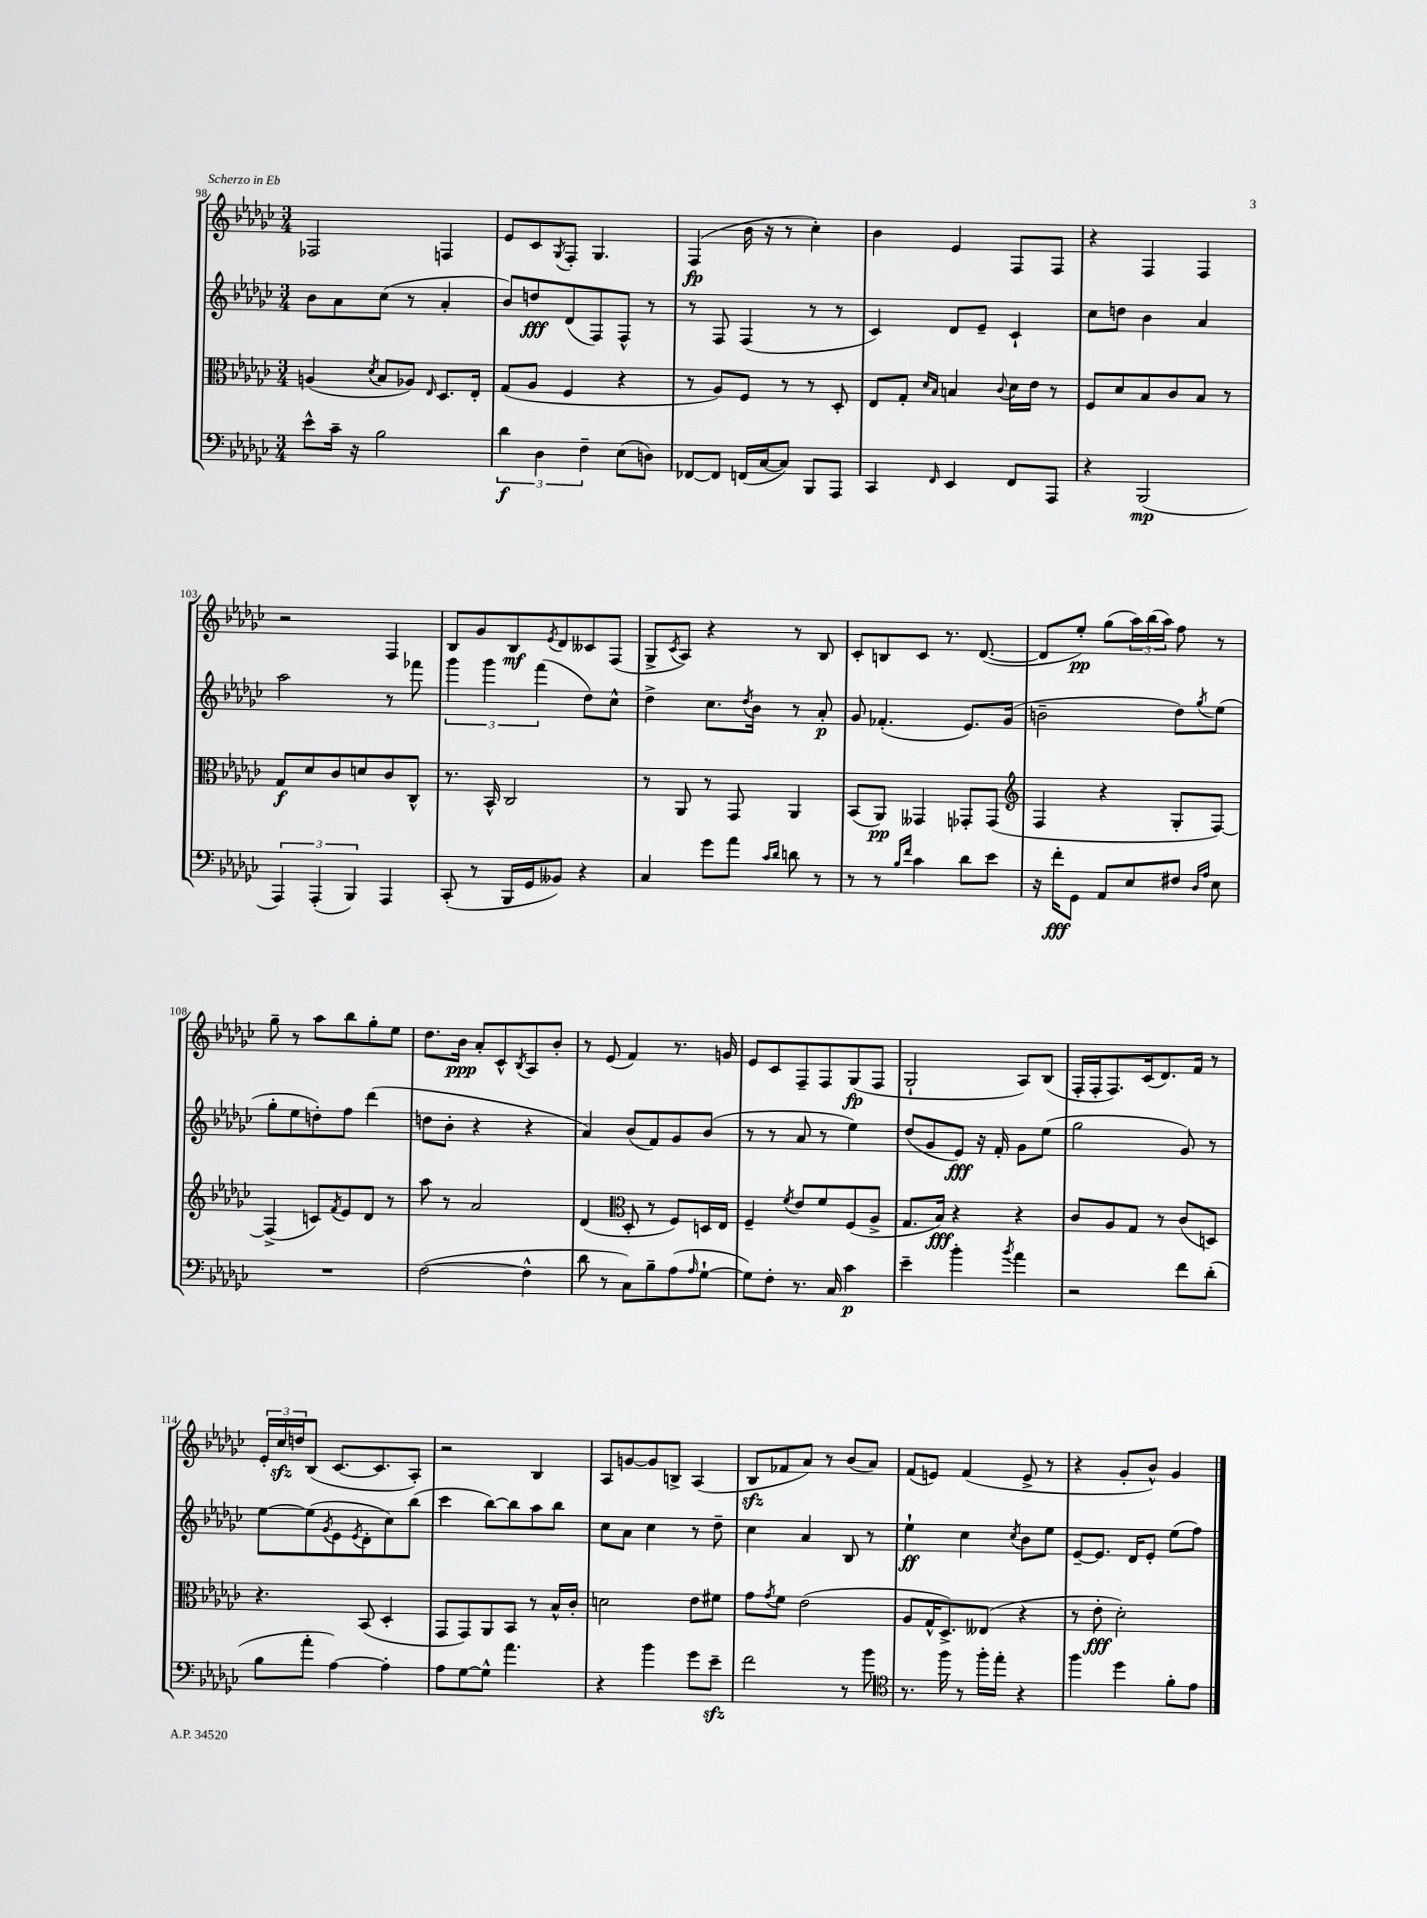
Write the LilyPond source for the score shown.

<<
\new StaffGroup <<
\new Staff = "s0" {
    \clef treble \key ges \major \numericTimeSignature \time 3/4
    fes2 f4 |
    ees'8 ces'8 \acciaccatura { ges8 } f8-. ges4. |
    f4\fp( bes'16 r16 r8 ces''4-.) |
    bes'4 ees'4 f8 f8 |
    r4 f4 f4 |
    r2 f4 |
    bes8 ges'8 bes8\mf \acciaccatura { ees'8 } des'8 ceses'8 f8( |
    ges8-> \acciaccatura { ces'8 } aes8) r4 r8 bes8 |
    ces'8-. b8 ces'8 r8. des'8.~( |
    des'8 ees''8-.\pp) ges''8( \tuplet 3/2 { aes''16) bes''16( aes''16) } f''8 r8 |
    ges''8-- r8 aes''8 bes''8 ges''8-. ees''8 |
    des''8. bes'16\ppp aes'8-. ces'8-^ \acciaccatura { bes8 } aes8 bes'8-. |
    r8 ees'8( f'4) r8. g'16 |
    ees'8 ces'8 f8-- f8 ges8\fp( f8 |
    ges2-! aes8) bes8( |
    f16-. f16-. f8.) ces'16( des'8.) f'16 r8 |
    \tuplet 3/2 { ees'16-. ces''16\sfz d''16 } bes8( ces'8.~ ces'8. aes8-.) |
    r2 bes4 |
    aes8 g'8~ g'8 b8-> aes4( |
    bes8\sfz fes'8 aes'8) r8 bes'8( aes'8) |
    f'8( e'8) f'4( e'8-> r8 |
    r4 ges'8-. bes'8-^) ges'4 \bar "|." |
}
\new Staff = "s1" {
    \clef treble \key ges \major \numericTimeSignature \time 3/4
    bes'8 aes'8 ces''8( r8 aes'4-. |
    bes'8) d''8\fff des'8( f8) f8-^ r8 |
    r8 f8 f4( r8 r8 |
    ces'4) des'8 ees'8-- ces'4-! |
    ces''8 d''8 bes'4 aes'4 |
    aes''2 r8 fes'''8 |
    \tuplet 3/2 { ges'''4 ges'''4 f'''4( } des''8) ces''8-^ |
    des''4-> ces''8. \acciaccatura { des''8 } bes'16 r8 aes'8-.\p |
    ges'8 fes'4.-.( ees'8.) ges'16( |
    b'2-- des''8) \acciaccatura { ges''8 } ees''8( |
    ges''8-. ees''8 d''8-.) f''8 des'''4( |
    d''8 bes'8-. r4 r4 |
    aes'4) bes'8( f'8) ges'8 bes'8( |
    r8 r8 aes'8 r8 ees''4) |
    des''8( ges'8 ees'8\fff) r16 f'16-. ges'8 ees''8( |
    ges''2 ges'8) r8 |
    ees''8~ ees''8( \acciaccatura { ges'8 } ees'8 \acciaccatura { ees'8 } des'8-. ces''8) bes''8( |
    ces'''4 bes''8~) bes''8 aes''8 bes''8 |
    ces''8 aes'8 ces''4 r8 des''8-- |
    ces''4 aes'4 bes8 r8 |
    ees''4-!\ff ces''4 \acciaccatura { ces''8 } bes'8 ees''8 |
    ees'8~-- ees'8. des'16 ees'8-. ees''8( f''8) \bar "|." |
}
\new Staff = "s2" {
    \clef alto \key ges \major \numericTimeSignature \time 3/4
    a4( \acciaccatura { des'8 } bes8 aes8) \grace { ees16 } des8. ees16-. |
    ges8( aes8 f4 r4 |
    r8 aes8) f8 r8 r8 des8-. |
    ees8 ges8-. \grace { des'16 bes16 } b4 \appoggiatura { ces'8 } des'16 ees'16 r8 |
    f8 des'8 bes8 ces'8 bes8 r8 |
    ges8\f des'8 ces'8 d'8 ces'8 ces8-^ |
    r8. bes,16-^ ces2 |
    r8 aes,8 r8 ges,8 aes,4 |
    bes,8( aes,8\pp) geses,4 ges,8-. ges,8( |
    \clef treble f4 r4 ges8-. f8~) |
    f4->( c'8) \acciaccatura { f'8 } ees'8 des'8 r8 |
    aes''8 r8 aes'2 |
    des'4( \clef alto des8-. r8 f8) d16 ees16 |
    f4-- \acciaccatura { f'8 } ees'8 f'8 f8( aes8-> |
    ges8. bes16\fff) r4 r4 |
    ces'8 aes8 ges8 r8 ces'8( d8) |
    r4. bes,8( des4-. |
    ges,8 ges,8) aes,8 bes,8 r8 bes16-^ ces'16-. |
    d'2 ees'8 fis'8 |
    ges'8 \acciaccatura { ges'8 } f'8 ees'2( |
    aes8 ges16-^ des8.->) eeses8( r4 |
    r8 ees'8-.\fff des'2-.) \bar "|." |
}
\new Staff = "s3" {
    \clef bass \key ges \major \numericTimeSignature \time 3/4
    ees'8-^ ces'16-- r16 bes2 |
    \tuplet 3/2 { des'4\f des4 f4-- } ees8( d8) |
    fes,8~ fes,8 f,16( ces16~ ces8) bes,,8 aes,,8 |
    ces,4 \grace { f,16 } ees,4 f,8 aes,,8 |
    r4 bes,,2\mp( |
    \tuplet 3/2 { aes,,4) aes,,4-.( bes,,4) } aes,,4 |
    ces,8-.( r8 bes,,16 ges,16 beses,8) r4 |
    ces4 ges'8 aes'8 \grace { ces'16 des'16 } d'8 r8 |
    r8 r8 \grace { bes16 f'16 } ces'4 des'8 ees'8 |
    r16 f'16-.\fff ges,8 aes,8 ees8 fis8 \grace { des16 aes16 } ees8 |
    R2. |
    f2~( f4-^ |
    des'8 r8 ces8) bes8-- aes8( \grace { aes16 } ges8~-! |
    ges8) f8-. r8. ces16 ces'4\p |
    ees'4-- bes'4-. \acciaccatura { bes'8 } aes'4 |
    r2 f'8 des'8-.( |
    bes8 aes'8-. aes4~) aes4-. |
    aes8 ges8~ ges8-^ aes'4. |
    r4 bes'4 ges'8 ees'8--\sfz |
    f'2 r8 bes'8 |
    \clef tenor r8. f''16 r8 f''16-. ees''16-. r4 |
    f''4 des''4 f'8-. ees'8 \bar "|." |
}
>>
>>
\layout { \context { \Score currentBarNumber = #98 } }
